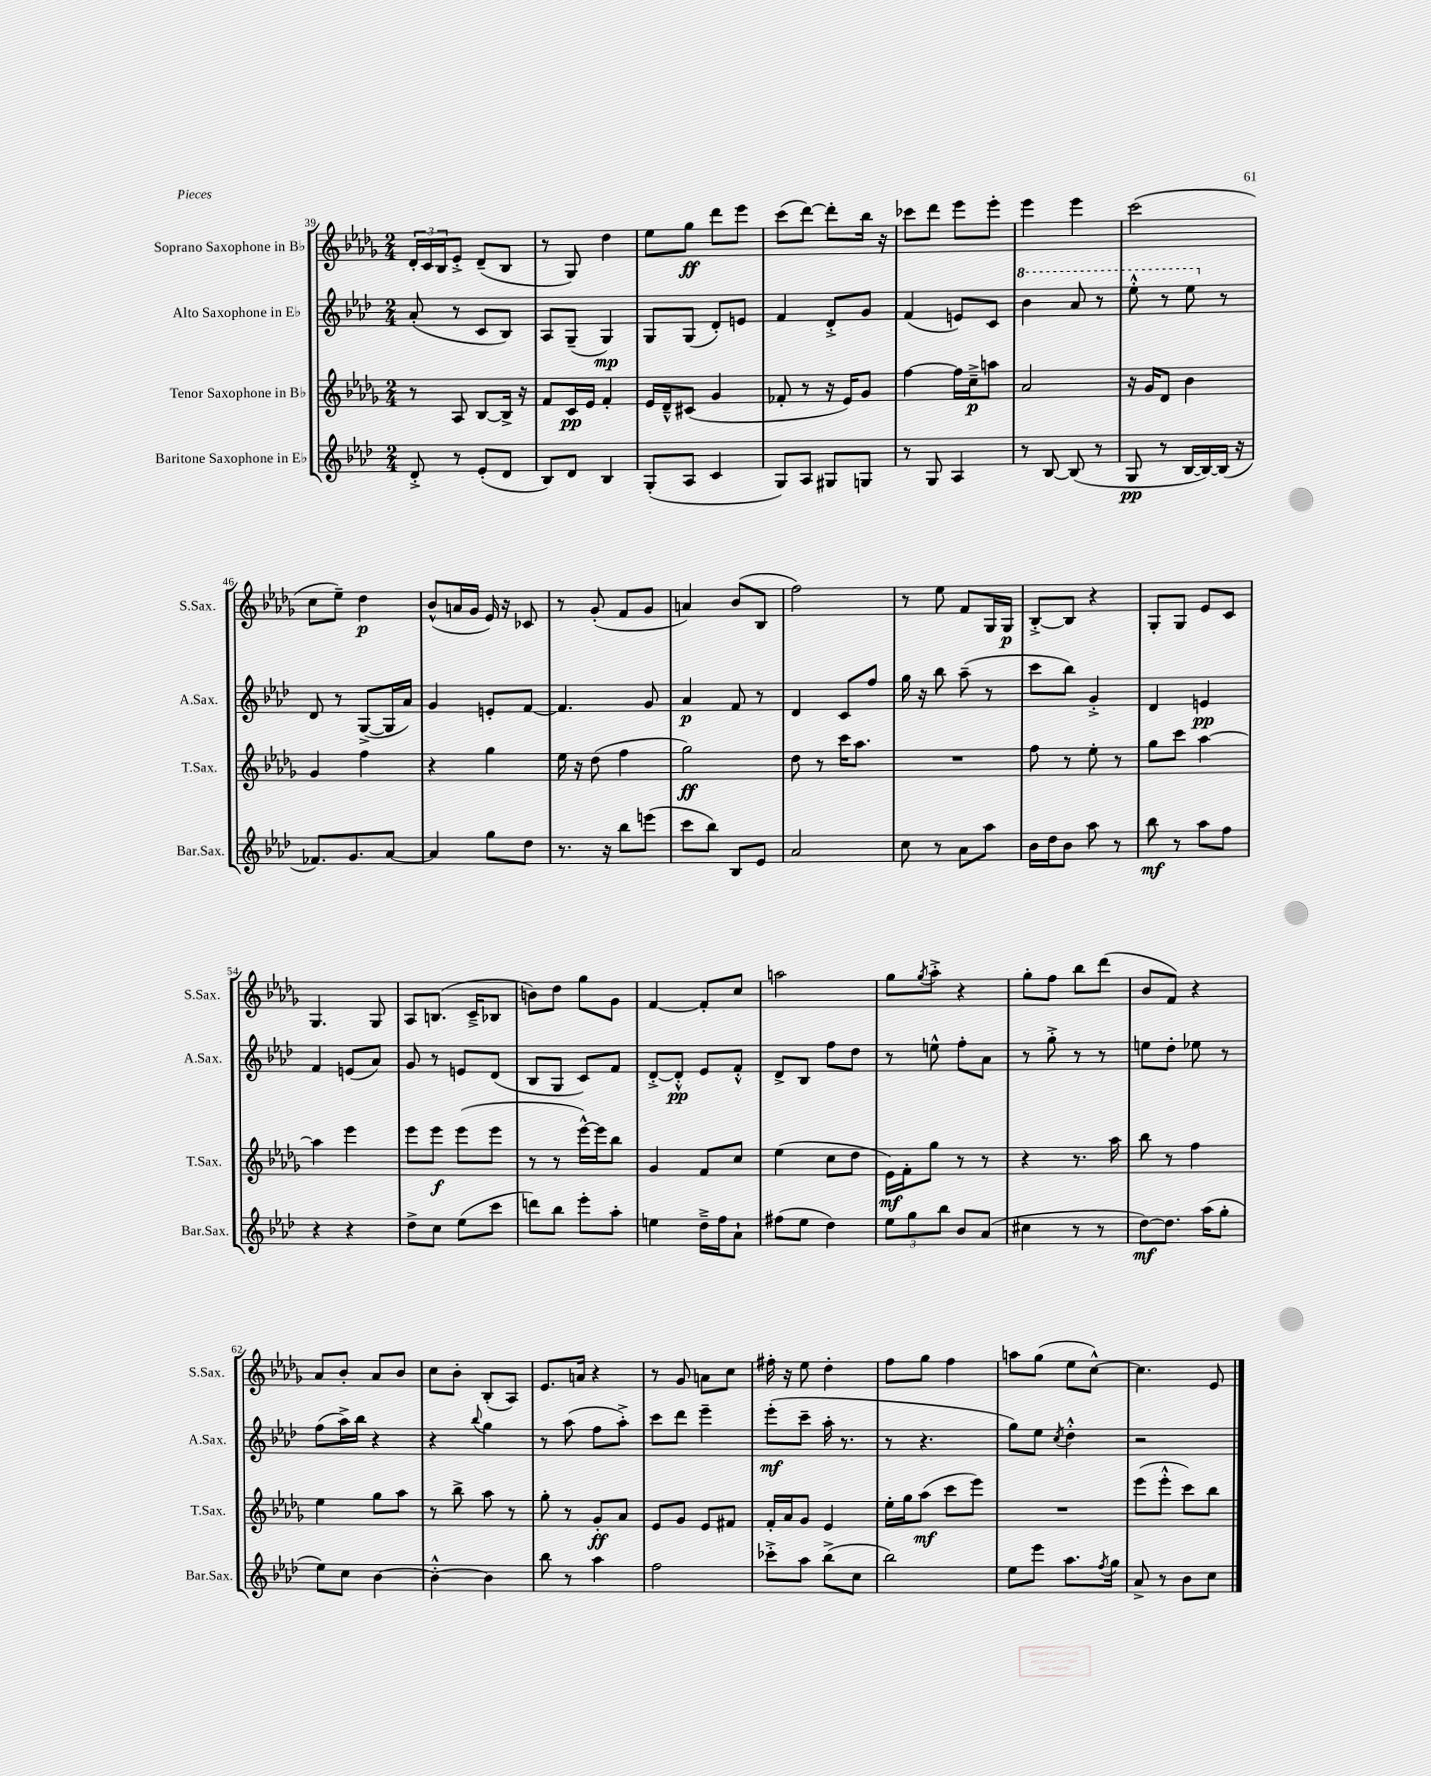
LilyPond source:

<<
\new StaffGroup <<
\new Staff = "s0" \with { instrumentName = "Soprano Saxophone in Bb" shortInstrumentName = "S.Sax." } {
    \clef treble \key des \major \numericTimeSignature \time 2/4
    \tuplet 3/2 { des'16-. c'16 bes16 } ees'8-.-> des'8--( bes8 |
    r8 ges8) des''4 |
    ees''8 ges''8\ff des'''8 ees'''8 |
    c'''8( des'''8~) des'''8-. bes''16 r16 |
    ces'''8 des'''8 ees'''8 ees'''8-. |
    ees'''4 ees'''4 |
    c'''2( |
    c''8 ees''8--) des''4\p |
    bes'8-^( a'16 ges'16 ees'16) r16 ces'8 |
    r8 ges'8-.( f'8 ges'8 |
    a'4) bes'8( bes8 |
    f''2) |
    r8 ees''8 f'8 ges16 ges16\p |
    bes8~-.-> bes8 r4 |
    ges8-. ges8 ees'8 c'8 |
    ges4. ges8 |
    aes8 b8.( c'16---> bes8 |
    b'8) des''8 ges''8 ges'8 |
    f'4~ f'8-. c''8 |
    a''2 |
    ges''8 \acciaccatura { ges''8 } aes''8-.-> r4 |
    ges''8-. f''8 bes''8 des'''8( |
    bes'8 f'8) r4 |
    aes'8 bes'8-. aes'8 bes'8 |
    c''8 bes'8-. bes8-.( aes8) |
    ees'8. a'16 r4 |
    r8 ges'8 a'8 c''8 |
    fis''16-. r16 ees''8 des''4-. |
    f''8 ges''8 f''4 |
    a''8 ges''8( ees''8 c''8~-^) |
    c''4. ees'8 \bar "|." |
}
\new Staff = "s1" \with { instrumentName = "Alto Saxophone in Eb" shortInstrumentName = "A.Sax." } {
    \clef treble \key aes \major \numericTimeSignature \time 2/4
    aes'8-.( r8 c'8 bes8) |
    aes8 g8--( g4\mp) |
    g8 g8( des'8-.) e'8 |
    f'4 des'8-.-> g'8 |
    f'4( e'8) c'8 |
    \ottava #1 bes''4 aes''8 r8 |
    ees'''8-.-^ r8 ees'''8 \ottava #0 r8 |
    des'8 r8 g8~->( g16 aes'16) |
    g'4 e'8-. f'8~ |
    f'4. g'8 |
    aes'4\p f'8 r8 |
    des'4 c'8 f''8 |
    g''16 r16 bes''8 aes''8--( r8 |
    c'''8 bes''8) g'4-.-> |
    des'4 e'4\pp |
    f'4 e'8( aes'8) |
    g'8 r8 e'8 des'8( |
    bes8 g8 c'8) f'8 |
    des'8~-.-> des'8-.-^\pp ees'8 f'8-.-^ |
    des'8-> bes8 f''8 des''8 |
    r8 e''8-^ f''8-. aes'8 |
    r8 g''8-.-> r8 r8 |
    e''8 des''8-. ees''8 r8 |
    f''8( aes''16->) bes''16 r4 |
    r4 \appoggiatura { bes''8 } g''4 |
    r8 aes''8( f''8 aes''8-.->) |
    c'''8 des'''8 ees'''4-- |
    ees'''8-.\mf( c'''8-- aes''16-. r8. |
    r8 r4. |
    g''8) ees''8 \acciaccatura { c''8 } des''4-.-^ |
    r2 \bar "|." |
}
\new Staff = "s2" \with { instrumentName = "Tenor Saxophone in Bb" shortInstrumentName = "T.Sax." } {
    \clef treble \key des \major \numericTimeSignature \time 2/4
    r8 aes8 bes8~ bes16-> r16 |
    f'8 c'16\pp ees'16 f'4-. |
    ees'16 des'16---^ cis'8( ges'4 |
    fes'8-. r8 r16 ees'16) ges'8 |
    f''4~ f''16 c''16--->\p a''8 |
    aes'2 |
    r16 ges'16 des'8 bes'4 |
    ges'4 f''4 |
    r4 ges''4 |
    ees''16 r16 des''8( f''4 |
    ges''2\ff) |
    des''8 r8 c'''16 aes''8. |
    R2 |
    f''8 r8 ees''8-. r8 |
    ges''8 c'''8 aes''4~ |
    aes''4 ees'''4 |
    ees'''8 ees'''8\f ees'''8( ees'''8 |
    r8 r8 ees'''16~-^) ees'''16 bes''8 |
    ges'4 f'8 c''8 |
    ees''4( c''8 des''8 |
    ees'16\mf) f'16-. ges''8 r8 r8 |
    r4 r8. aes''16 |
    bes''8 r8 f''4 |
    ees''4 ges''8 aes''8 |
    r8 bes''8-> aes''8 r8 |
    ges''8-. r8 ges'8-.\ff aes'8 |
    ees'8 ges'8 ees'8 fis'8 |
    f'16-. aes'16 ges'8 ees'4 |
    ees''16-. ges''16 aes''8\mf( c'''8 ees'''8) |
    R2 |
    ees'''8( ees'''8-.-^ c'''8) bes''8 \bar "|." |
}
\new Staff = "s3" \with { instrumentName = "Baritone Saxophone in Eb" shortInstrumentName = "Bar.Sax." } {
    \clef treble \key aes \major \numericTimeSignature \time 2/4
    des'8-.-> r8 ees'8-.( des'8 |
    bes8) des'8 bes4 |
    g8-.( aes8 c'4 |
    g8) aes8 gis8 g8 |
    r8 g8 aes4 |
    r8 bes8~ bes8( r8 |
    g8\pp r8 bes16~ bes16~) bes16( r16 |
    fes'8.) g'8. aes'8~ |
    aes'4 g''8 des''8 |
    r8. r16 bes''8 e'''8( |
    c'''8 bes''8) bes8 ees'8 |
    aes'2 |
    c''8 r8 aes'8 aes''8 |
    bes'16 des''16 bes'8 aes''8 r8 |
    bes''8\mf r8 aes''8 f''8 |
    r4 r4 |
    des''8-> c''8 ees''8( c'''8 |
    d'''8) bes''8 ees'''8-. aes''8-. |
    e''4 des''16---> f''16 aes'8-! |
    fis''8( ees''8 des''4) |
    \tuplet 3/2 { ees''8 g''8 bes''8 } bes'8 aes'8( |
    cis''4 r8 r8 |
    des''8~\mf) des''8. aes''16( g''8-. |
    ees''8) c''8 bes'4~ |
    bes'4~-.-^ bes'4 |
    bes''8 r8 aes''4 |
    f''2 |
    ces'''8-.-> aes''8 bes''8->( c''8 |
    bes''2) |
    ees''8 ees'''8 aes''8. \acciaccatura { f''8 } g''16 |
    aes'8-> r8 bes'8 c''8 \bar "|." |
}
>>
>>
\layout { \context { \Score currentBarNumber = #39 } }
